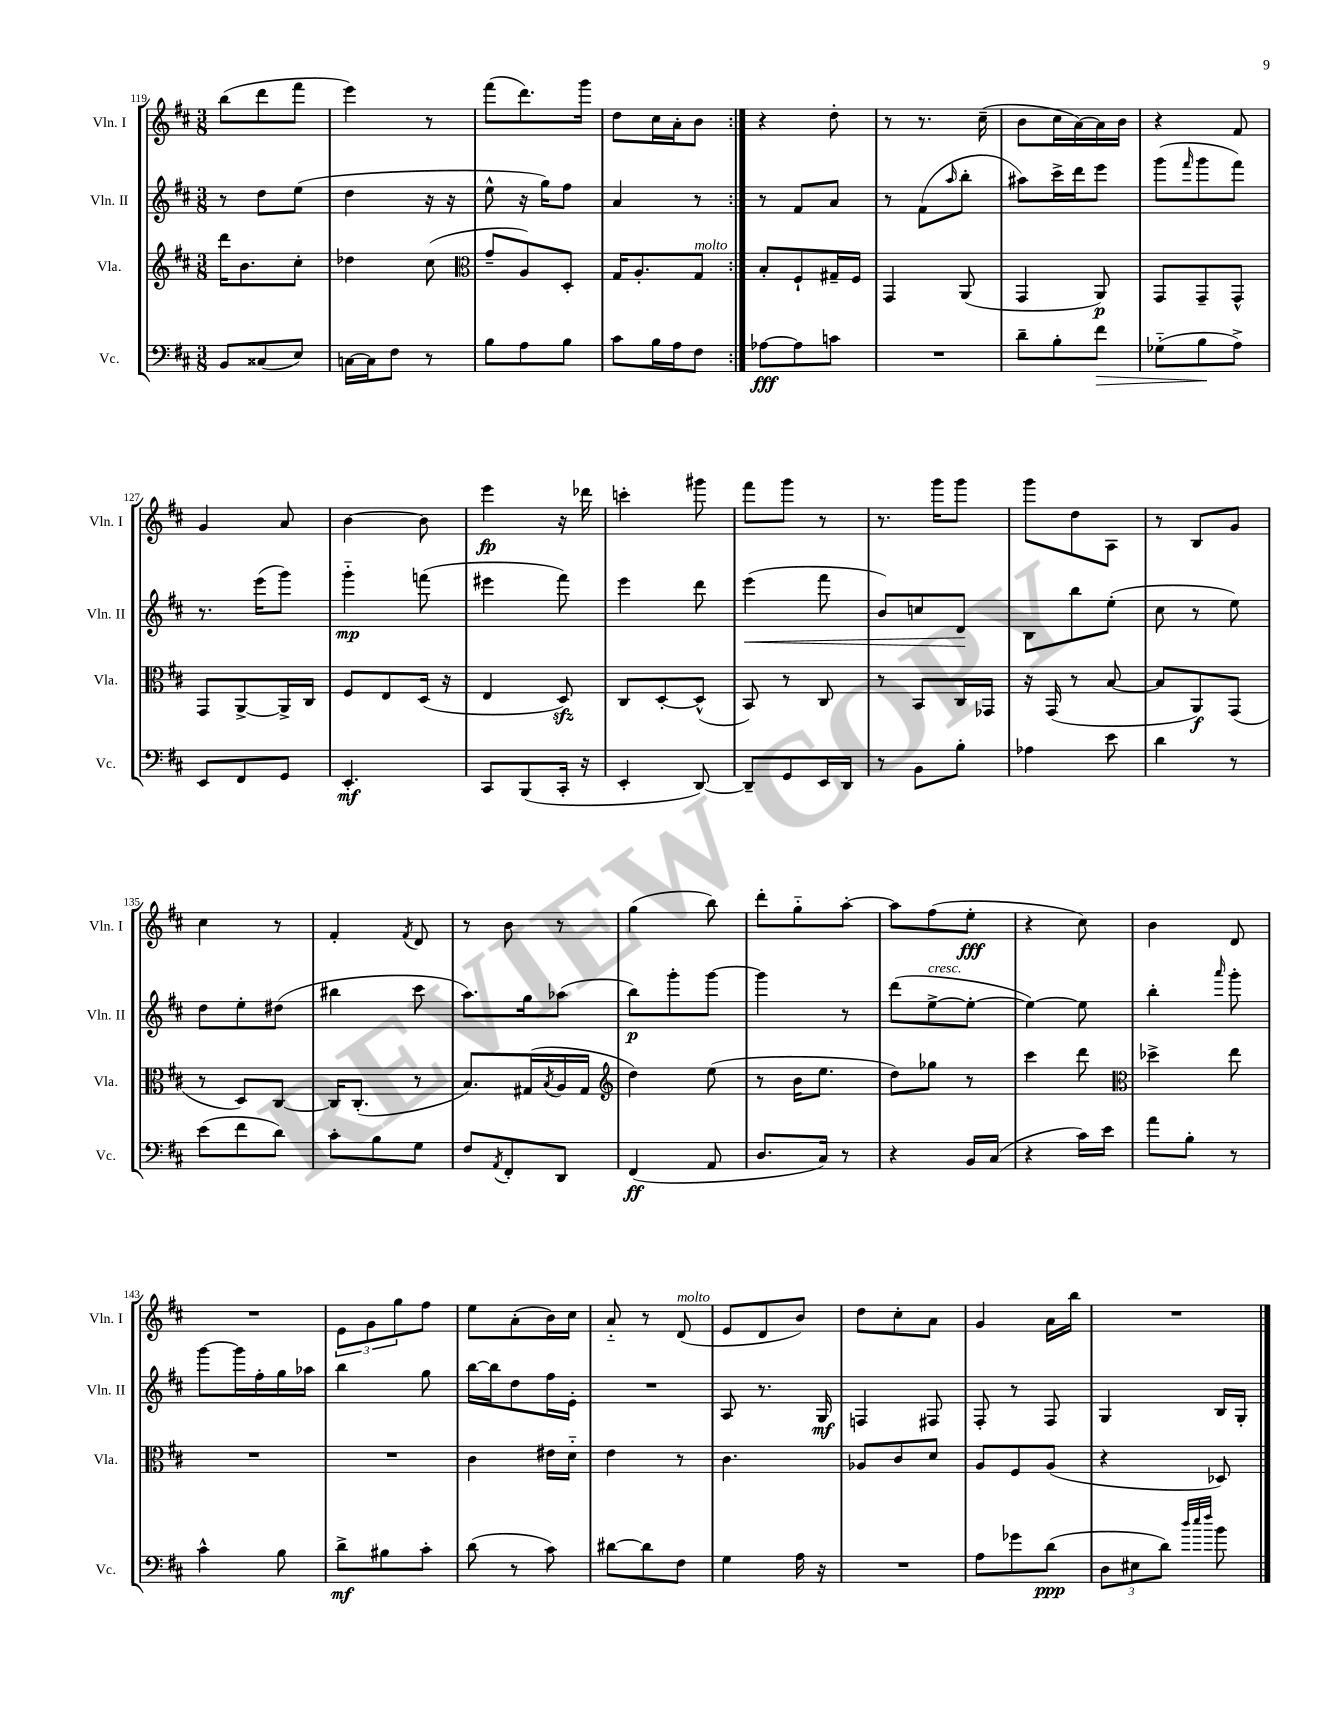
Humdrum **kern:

**kern	**kern	**kern	**kern
*staff4	*staff3	*staff2	*staff1
*clefF4	*clefG2	*clefG2	*clefG2
*k[f#c#]	*k[f#c#]	*k[f#c#]	*k[f#c#]
*M3/8	*M3/8	*M3/8	*M3/8
8BB	16ddd	8r	(8bb
.	8.b	.	.
(8C##	.	8dd	8ddd
8E)	8cc#'	(8ee	8fff#
=	=	=	=
[16C	4dd-	4dd	4eee)
16C]	.	.	.
8F#	.	.	.
8r	(8cc#	16r	8r
.	.	16r	.
=	=	=	=
*	*clefC3	*	*
8B	8g~	8ee^^	(8fff#
8A	8A)	16r	8.ddd)
.	.	16gg)	.
8B	8D'	8ff#	.
.	.	.	16ggg
=	=	=	=
8c#	16G	4a	8dd
.	8.A'	.	.
16B	.	.	16cc#
16A	.	.	16a'
8F#	8G	8r	8b
=:|!	=:|!	=:|!	=:|!
[8A-	8B'	8r	4r
8A-]	8F#`	8f#	.
8c	16G#~	8a	8dd'
.	16F#	.	.
=	=	=	=
4.r	4GG	8r	8r
.	.	(8f#	8.r
.	.	16qqaa	.
.	(8AA	8bb'	.
.	.	.	(16cc#~
=	=	=	=
8d~	4GG	8aa#)	8b
8B'	.	16ccc#^	16cc#
.	.	16ddd	[16a)
8f#	8AA)	8eee	16a]
.	.	.	16b
=	=	=	=
(8G-'~	8GG	(8ggg	4r
.	.	16qqfff#	.
8B	8GG~	8ggg	.
8A^)	8GG^^	8fff#)	8f#
=	=	=	=
8EE	8GG	8.r	4g
8FF#	[8AA^	.	.
.	.	(16eee	.
8GG	16AA^]	8ggg)	8a
.	16C#	.	.
=	=	=	=
4.EE'	8F#	4ggg'~	[4b
.	8E	.	.
.	(16D	(8fff	8b]
.	16r	.	.
=	=	=	=
8CC#	4E	4eee#	4eee
(8BBB	.	.	.
16CC#'	8D)	8fff#)	16r
16r	.	.	16ddd-
=	=	=	=
4EE'	8C#	4eee	4ccc'
.	[8D'	.	.
[8DD)	(8D^^]	8ddd	8ggg#
=	=	=	=
8DD~]	8BB)	(4eee	8fff#
8GG	8r	.	8ggg
16EE	8C#	8fff#	8r
16DD	.	.	.
=	=	=	=
8r	8r	8b)	8.r
8BB	8BB	8cc	.
.	.	.	16ggg
8B'	16C#	8d	8ggg
.	16GG-	.	.
=	=	=	=
4A-	16r	8B	8ggg
.	(16GG	.	.
.	8r	8bb	8dd
8e	[8B	(8ee'	8A
=	=	=	=
4d	8B]	8cc#	8r
.	8AA)	8r	8B
8r	(8GG	8ee)	8g
=	=	=	=
(8e	8r	8dd	4cc#
8f#	8D)	8ee'	.
8d)	[8C#	(8dd#	8r
=	=	=	=
8c#'	16C#]	4bb#	4f#'
.	(8.C#'	.	.
8B	.	.	.
.	.	.	8qf#
8G	8r	8ccc#	8d
=	=	=	=
8F#	8.B)	8.aa)	8r
8qAA	.	.	.
8FF#'	.	.	8b
.	(16G#	16gg	.
.	8qB	.	.
8DD	16A	(8aa-	8r
.	16G#	.	.
=	=	=	=
*	*clefG2	*	*
(4FF#	4dd)	8bb)	(4gg
.	.	8ggg'	.
8AA	(8ee	[8ggg	8bb)
=	=	=	=
8.D	8r	4ggg]	8ddd'
.	16b	.	8gg'~
16C#)	8.ee	.	.
8r	.	8r	[8aa'
=	=	=	=
4r	8dd)	(8ddd	8aa]
.	8gg-	[8ee^	(8ff#
16BB	8r	8ee'_	8ee'
(16C#	.	.	.
=	=	=	=
4r	4ccc#	4ee_)	4r
16c#)	8ddd	8ee]	8cc#)
16e	.	.	.
=	=	=	=
*	*clefC3	*	*
8a	4dd-^	4bb'	4b
8B'	.	.	.
.	.	16qqaaa	.
8r	8ee	8ggg'	8d
=	=	=	=
4c#^^	4.r	[8ggg	4.r
.	.	16ggg]	.
.	.	16ff#'	.
8B	.	16gg	.
.	.	16aa-	.
=	=	=	=
8d^	4.r	4bb	12e
.	.	.	12g
8B#	.	.	.
.	.	.	12gg
8c#'	.	8gg	8ff#
=	=	=	=
(8d	4c#	[16bb	8ee
.	.	16bb]	.
8r	.	8dd	(8a'
8c#)	16e#	16ff#	16b)
.	16d'~	16e'	16cc#
=	=	=	=
[8d#	4e	4.r	8a'~
8d#]	.	.	8r
8F#	8r	.	(8d
=	=	=	=
4G	4.c#	8A	8e
.	.	8.r	8d
16A	.	.	8b)
16r	.	16G	.
=	=	=	=
4.r	8A-	4F	8dd
.	8c#	.	8cc#'
.	8d	8F#	8a
=	=	=	=
8A	8A	8F#'	4g
8g-	8F#	8r	.
(8d	(8A	8F#	16a
.	.	.	16bb
=	=	=	=
12D	4r	4G	4.r
12E#	.	.	.
12d)	.	.	.
32qqdd	.	.	.
32qqee	.	.	.
32qqff#	.	.	.
8b	8D-)	16B	.
.	.	16G'	.
==	==	==	==
*-	*-	*-	*-
